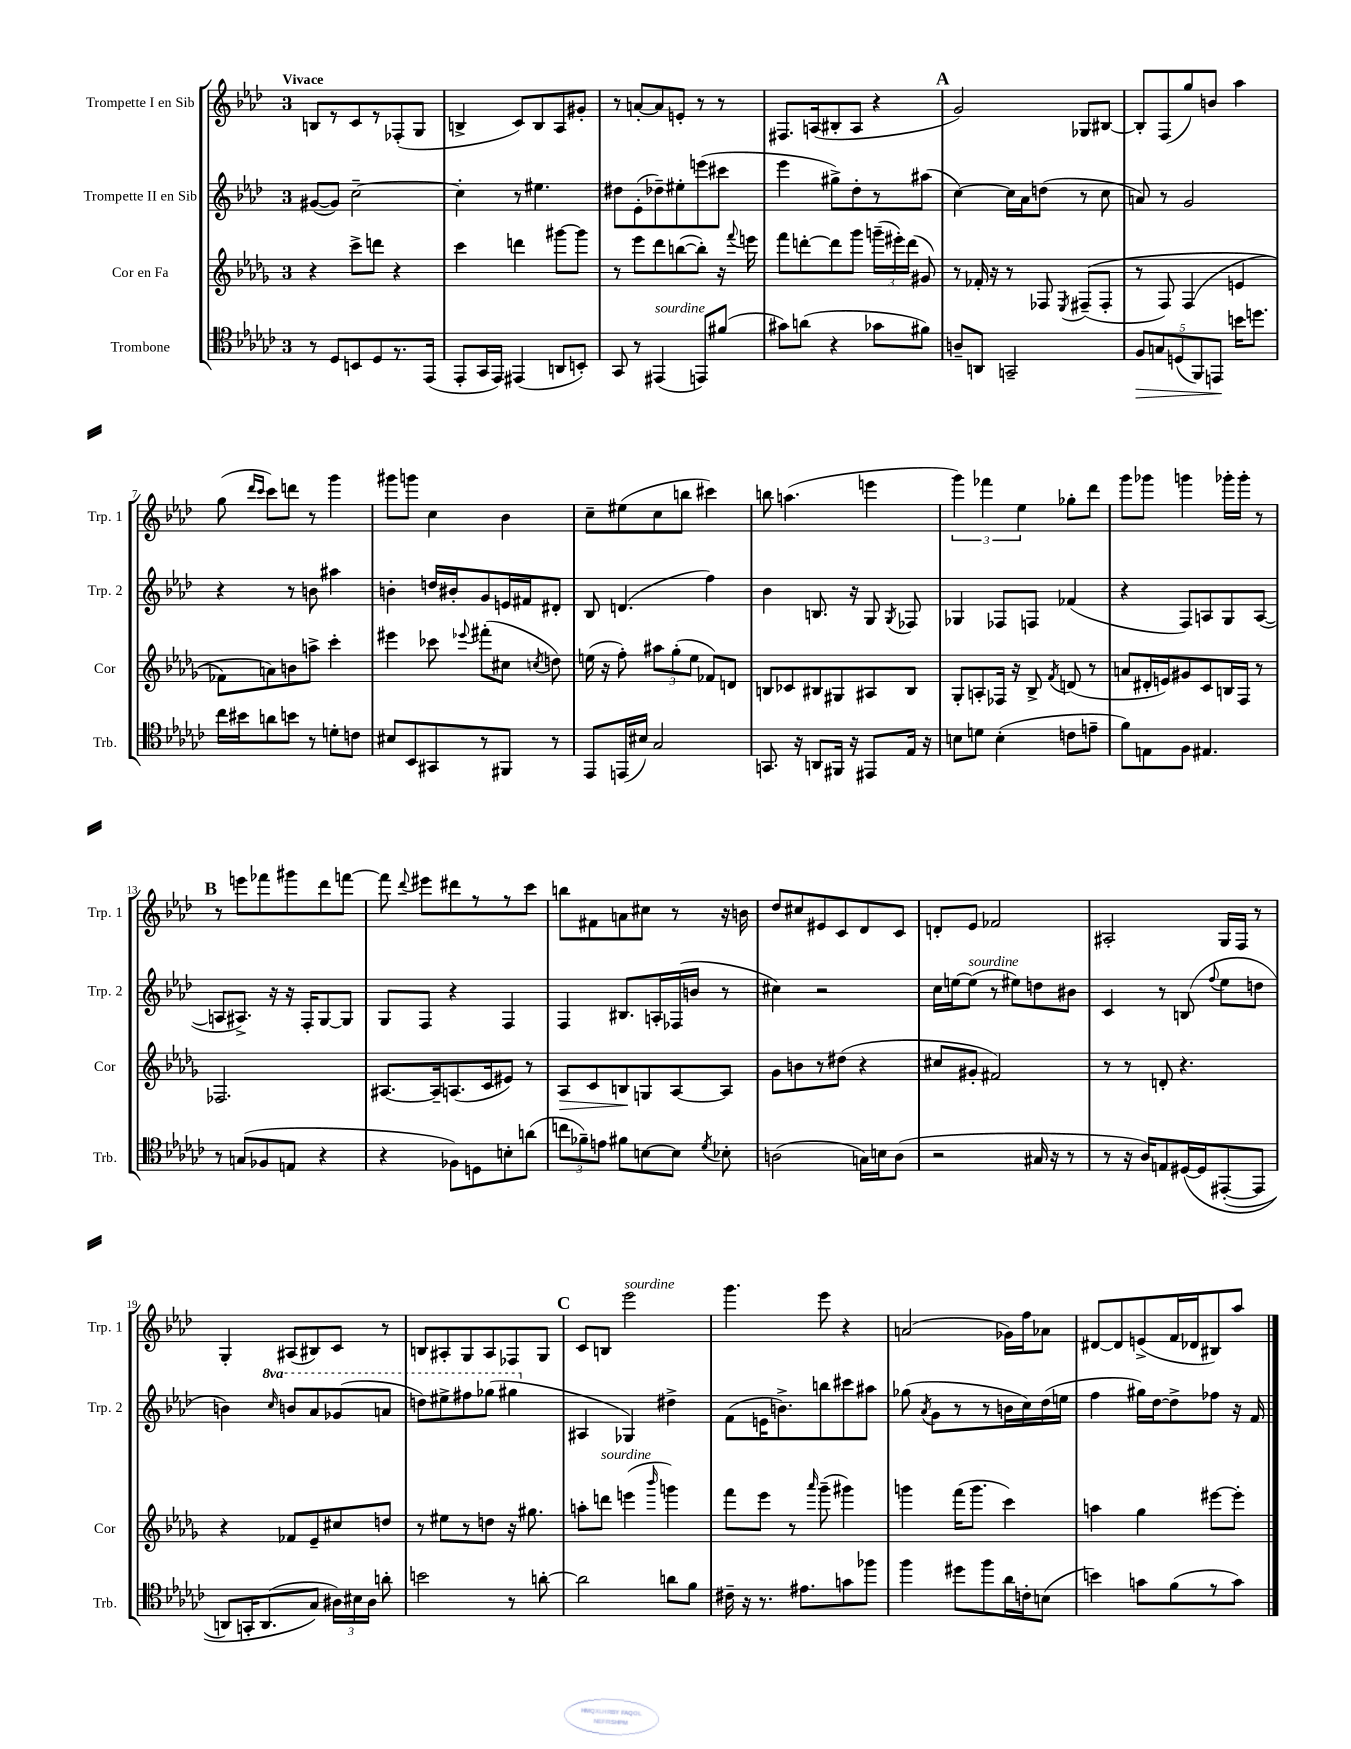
<<
\new StaffGroup <<
\new Staff = "s0" \with { instrumentName = "Trompette I en Sib" shortInstrumentName = "Trp. 1" } {
    \clef treble \key aes \major \once \override Staff.TimeSignature.style = #'single-digit \time 3/4 \tempo "Vivace"
    \autoBeamOff b8[ r8 c'8 r8 fes8-.( g8] |
    b4-> c'8[) b8 aes8 gis'8]-. |
    r8 a'8[~-. a'8 e'8]-. r8 r8 |
    fis8.[ a16( bis8-. a8] r4 |
    \mark \markup { \bold "A" } g'2) ges8[ bis8]~ |
    bis8[-. f8( g''8) b'8] aes''4 |
    g''8( \grace { des'''16[ c'''16] } c'''8[) d'''8] r8 g'''4 |
    gis'''8[ g'''8] c''4 bes'4 |
    c''8[-- eis''8( c''8 b''8] cis'''4) |
    b''8 a''4.( e'''4 |
    \tuplet 3/2 { g'''4) fes'''4 ees''4 } ges''8[-. des'''8] |
    g'''8[ ges'''8] g'''4 ges'''16[-. ges'''16]-. r8 |
    \mark \markup { \bold "B" } r8 e'''8[ fes'''8 gis'''8 des'''8 f'''8]~ |
    f'''8 \appoggiatura { des'''8 } eis'''8[ dis'''8 r8 r8 c'''8] |
    b''8[ fis'8 a'8 cis''8] r8 r16 b'16 |
    des''8[ cis''8 eis'8 c'8 des'8 c'8] |
    d'8[-. ees'8] fes'2 |
    ais2-. g16[ f16] r8 |
    g4-. ais8[( bis8) c'8] r8 |
    b8[ ais8-. g8 ais8 fes8 g8] |
    \mark \markup { \bold "C" } c'8[ b8] ees'''2^\markup { \italic "sourdine" } |
    g'''4. ees'''8 r4 |
    a'2( ges'16[) f''16 aes'8] |
    dis'8[~ dis'8 e'8->( f'16 des'16 bis8) aes''8] \bar "|." |
}
\new Staff = "s1" \with { instrumentName = "Trompette II en Sib" shortInstrumentName = "Trp. 2" } {
    \clef treble \key aes \major \once \override Staff.TimeSignature.style = #'single-digit \time 3/4 \set Staff.ottavationMarkups = #ottavation-simple-ordinals
    \autoBeamOff gis'8[~( gis'8]) c''2~-- |
    c''4-. r8 eis''4. |
    dis''8[ ees'8-.( des''8--) eis''8-. e'''8( cis'''8] |
    ees'''4 gis''8[->) des''8-. r8 ais''8]( |
    \mark \markup { \bold "A" } c''4~) c''16[ aes'16 d''8]( r8 c''8 |
    a'8) r8 g'2 |
    r4 r8 b'8 ais''4 |
    b'4-. d''16[ bis'16-. g'8 e'16 fis'16 dis'8]-. |
    bes8 d'4.( f''4) |
    bes'4 b8. r16 g8 \acciaccatura { g8 } fes8 |
    ges4 fes8[ f8] fes'4( |
    r4 f8[) a8 g8 a8]~( |
    \mark \markup { \bold "B" } a8[ ais8.]->) r16 r16 f16[-. g8~ g8] |
    g8[ f8] r4 f4 |
    f4 bis8.[ a16-. fes16( b'16] r8 |
    cis''4) r2 |
    c''16[ e''16~ e''8]^\markup { \italic "sourdine" }( r8 eis''8[) d''8 bis'8] |
    c'4 r8 b8( \appoggiatura { f''8 } ees''8[ d''8] |
    b'4) \ottava #1 \grace { c'''16 } b''8[ aes''8 ges''8( a''8] |
    d'''8[) eis'''8-> fis'''8 ges'''8]( gis'''4 \ottava #0 |
    \mark \markup { \bold "C" } ais4 ges4) dis''4-> |
    f'8[( e'16 b'8.->) b''8 cis'''8 ais''8] |
    ges''8( \acciaccatura { aes'8 } g'8[ r8 r8 b'16 c''16) des''16( e''16] |
    f''4 gis''16[) des''16~ des''8-> fes''8] r16 f'16 \bar "|." |
}
\new Staff = "s2" \with { instrumentName = "Cor en Fa" shortInstrumentName = "Cor" } {
    \clef treble \key des \major \once \override Staff.TimeSignature.style = #'single-digit \time 3/4
    \autoBeamOff r4 c'''8[-> d'''8] r4 |
    c'''4 d'''4 gis'''8[~ gis'''8] |
    r8 ees'''8[ des'''8 b''8~( b''8]-.) r16 \appoggiatura { f'''8 } e'''16 |
    f'''8[ d'''8~-. d'''8 ges'''8] \tuplet 3/2 { g'''16[--( eis'''16-.) d'''16]( } gis'8) |
    \mark \markup { \bold "A" } r8 fes'16-. r16 r8 fes8 \acciaccatura { ees8 } fis8[--(\( fis8]-. |
    r8 f8) f4( e'4 |
    fes'8[\) a'8) b'8 a''8]-> c'''4-. |
    eis'''4 ces'''8 \appoggiatura { ees'''8 } fis'''8[-.( cis''8] \acciaccatura { c''8 } d''8) |
    e''16( r16 f''8-.) \tuplet 3/2 { ais''8[ ges''8-.( e''8] } fes'8[) d'8] |
    b8[ ces'8 bis8 gis8 ais8 bis8] |
    ges8[-. a8-. fes16] r16 bes8-> \acciaccatura { f'8 } d'8( r8 |
    a'8[ dis'16-. e'16) gis'8 c'8 b16 f16] r8 |
    \mark \markup { \bold "B" } fes2. |
    ais8.[~ ais16-- a8.( c'16 eis'8]) r8 |
    aes8[\> c'8 b8\! g8 aes8~ aes8] |
    ges'8[ b'8 r8 dis''8]( r4 |
    cis''8[ gis'8]-. fis'2) |
    r8 r8 d'8-. r4. |
    r4 fes'8[ ees'8-- cis''8 d''8] |
    r8 eis''8[ r8 d''8] r16 gis''8. |
    \mark \markup { \bold "C" } a''8[-. d'''8]^\markup { \italic "sourdine" } e'''4( \grace { bes'''16 } g'''4) |
    f'''8[ ees'''8] r8 \grace { aes'''16 } ges'''8--( gis'''4) |
    g'''4 f'''16[( g'''8.] c'''4) |
    a''4 ges''4 eis'''8[~ eis'''8]-. \bar "|." |
}
\new Staff = "s3" \with { instrumentName = "Trombone" shortInstrumentName = "Trb." } {
    \clef tenor \key ges \major \once \override Staff.TimeSignature.style = #'single-digit \time 3/4
    \autoBeamOff r8 des8[ b,8 des8 r8. ees,16]( |
    ees,8[-. ges,16 ees,16]) eis,4( a,8[ b,8]-.) |
    ges,8 r8 eis,4^\markup { \italic "sourdine" }( e,8[) fis'8]( |
    gis'8[) a'8]( r4 ges'8[ fis'8]) |
    \mark \markup { \bold "A" } a8[-- a,8] g,2-- |
    \tuplet 5/4 { f8[\> g8 d8( f,8) e,8]\! } b'16[ d''8.] |
    ces''16[ bis'16 a'8 b'8] r8 d'8[-. c'8] |
    bis8[ bes,8 gis,8 r8 fis,8] r8 |
    ees,8[ e,16( bis16]) ges2 |
    g,8. r16 a,8[ fis,16] r16 eis,8[ ees16] r16 |
    b8[ d'8] b4-.( c'8[ e'8]-- |
    f'8[) e8 f8] eis4. |
    \mark \markup { \bold "B" } r8 g8[( fes8 e8] r4 |
    r4 fes8[) d8 b8-. a'8]( |
    \tuplet 3/2 { c''8[ fes'8--) e'8] } fis'8[ b8~ b8] \acciaccatura { des'8 } bes8-. |
    a2( g16[) b16 a8]( |
    r2 gis16 r16 r8 |
    r8 r16 aes16[) e8 dis16~\( dis16 eis,8~-.( eis,8] |
    a,8[) g,16-. a,8.( ges8]\) \tuplet 3/2 { ais16[) bis16 ais16] } a'8-. |
    b'2 r8 a'8~-. |
    \mark \markup { \bold "C" } a'2 a'8[ f'8] |
    cis'16-- r16 r8. eis'8.[ g'8 fes''8] |
    f''4 dis''8[ f''8 aes'16 c'16-. b8]( |
    b'4) g'8[ f'8( r8 g'8]) \bar "|." |
}
>>
>>
